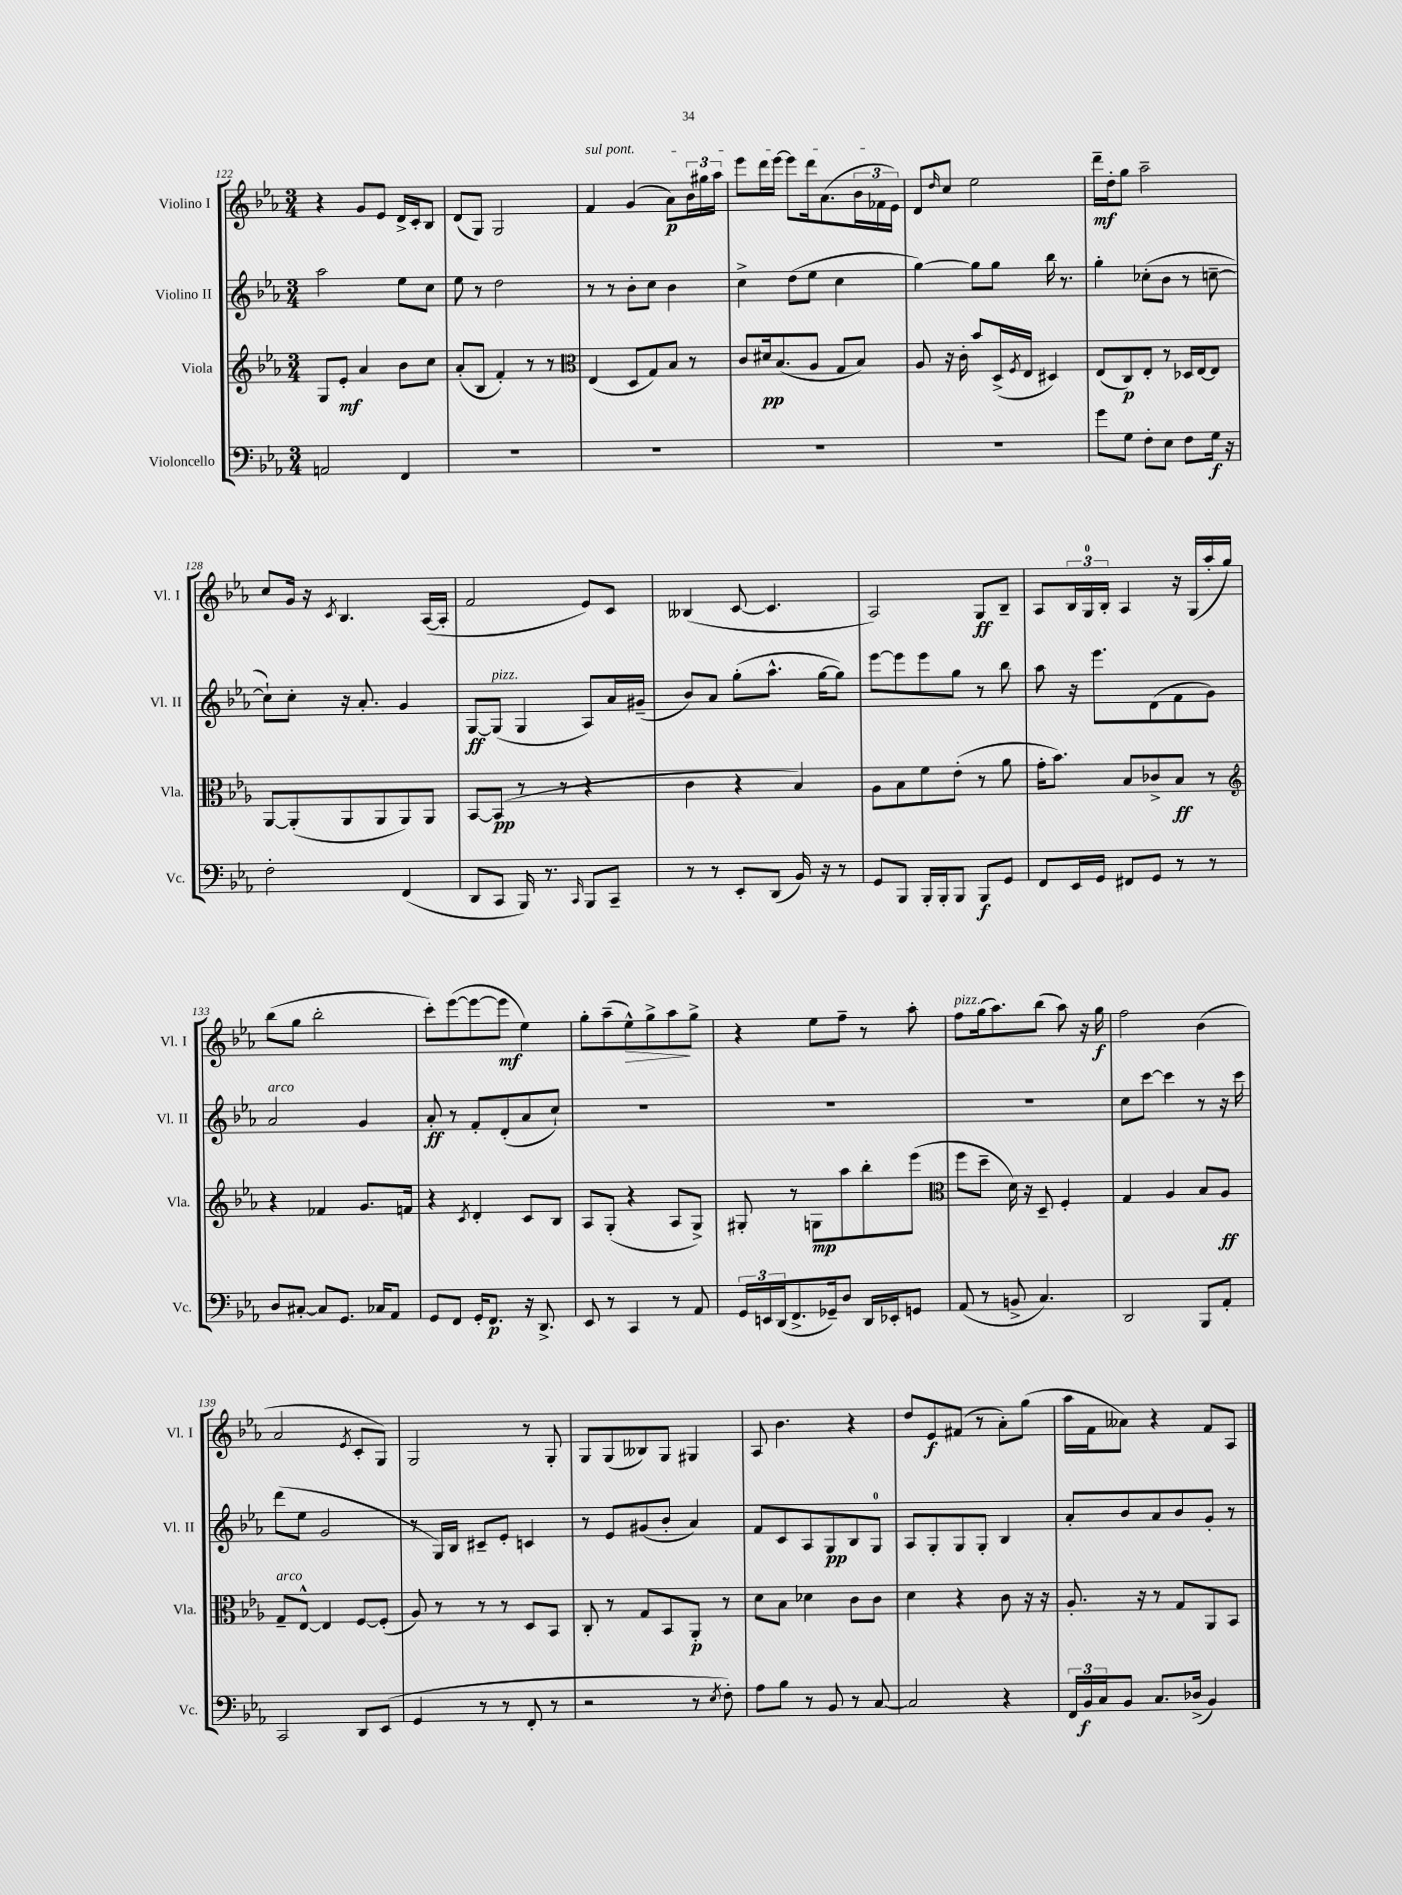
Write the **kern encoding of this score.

**kern	**kern	**kern	**kern
*staff4	*staff3	*staff2	*staff1
*clefF4	*clefG2	*clefG2	*clefG2
*k[b-e-a-]	*k[b-e-a-]	*k[b-e-a-]	*k[b-e-a-]
*M3/4	*M3/4	*M3/4	*M3/4
2AA/	8G/L	2aa-\	4r
.	8e-'/J	.	.
.	4a-/	.	8g/L
.	.	.	8e-/J
4FF/	8b-\L	8ee-\L	16d^/LL
.	.	.	16c'/J
.	8cc\J	8cc\J	8B-/J
=	=	=	=
2.r	(8a-'/L	8ee-\	(8d/L
.	8B-/J	8r	8G/J)
.	4f'/)	2dd\	2G/
.	8r	.	.
.	8r	.	.
=	=	=	=
*	*clefC3	*	*
2.r	(4E-/	8r	4f/
.	.	8r	.
.	8D/L	8b-'\L	(4g/
.	8G/)	8cc\J	.
.	8B-/J	4b-\	8a-\L)
.	8r	.	24b-\L
.	.	.	24gg#\
.	.	.	24aa-\JJ
=	=	=	=
2.r	8c/L	4cc^\	8eee-\L
.	16d#/k	.	16ddd\L
.	(8.B-/	.	[16eee-\JJ
.	.	(8dd\L	8eee-\]L
.	8A-/J	8ee-\J	16ddd\k
.	.	.	(8.a-\
.	8G/L	4cc\	.
.	8B-/J)	.	24b-\L
.	.	.	24f-\
.	.	.	24e-\JJ)
=	=	=	=
2.r	8A-/	[4gg\)	8d/L
.	.	.	16qqdd/
.	16r	.	8cc/J
.	16c'\	.	.
.	8b-/L	8gg\]L	2ee-\
.	(16D^/L	8gg\J	.
.	8qF/	.	.
.	16E-/JJ	.	.
.	4D#/)	16bb-\	.
.	.	8.r	.
=	=	=	=
8g\L	(8E-/L	4gg'\	16ddd~\LL
.	.	.	16dd'\J
8G\J	8C/)	.	8gg\J
8F'\L	8E-'/J	(8cc-'\L	2aa-~\
8E-\J	8r	8b-\J	.
8F\L	16D-/LL	8r	.
.	[16E-/J	.	.
16G\Jk	8E-/]J	[8cc~\	.
16r	.	.	.
=	=	=	=
2F'\	[8AA-/L	8cc`\]L)	8cc/L
.	(8AA-'/]	8cc'\J	16g/Jk
.	.	.	16r
.	.	.	8qc/
.	8AA-/	16r	4.B-/
.	.	8.a-'/	.
.	8AA-/	.	.
(4FF/	8AA-/)	4g/	.
.	8AA-/J	.	([16A-/LL
.	.	.	16A-'/]JJ
=	=	=	=
8DD/L	[8BB-/L	[8G/L	2f/
8CC/J	(8BB-/]J	(8G/]J	.
16BBB-/)	8r	4G/	.
8.r	.	.	.
.	8r	.	.
16qqCC/	.	.	.
8BBB-/L	4r	8A-/L)	8e-/L)
8CC~/J	.	16a-/L	8c/J
.	.	(16g#~/JJ	.
=	=	=	=
8r	4c\	8b-/L)	(4B--/
8r	.	8a-/J	.
8EE-'/L	4r	(8gg'\L	[8c/
(8DD/J	.	8.aa-^^\J	4.c/]
16BB-/)	4B-/)	.	.
16r	.	[16gg\LK	.
8r	.	8gg\]J)	.
=	=	=	=
8GG/L	8A-\L	[8eee-\L	2A-/)
8BBB-/J	8B-\	8eee-\]	.
16BBB-'/LL	8f\	8eee-\	.
16BBB-'/J	.	.	.
8BBB-/J	(8e-'\J	8gg\J	.
8BBB-/L	8r	8r	8G/L
8GG/J	8a-\	8bb-\	8B-~/J
=	=	=	=
8FF/L	16g'\LK	8aa-\	8A-/L
.	8.b-\J)	.	.
16EE-/L	.	16r	24B-/L
.	.	.	24G/
16GG/JJ	.	8.eee-\L	.
.	.	.	24B-'/JJ
8FF#/L	8B-/L	.	4A-/
8GG/J	8c-^/	(8d\	.
8r	8B-/J	8f\	16r
.	.	.	(16G/LL
8r	8r	8g\J)	16aa-'/
.	.	.	16gg/JJ)
=	=	=	=
*	*clefG2	*	*
8D/L	4r	2a-/	(8bb-\L
[8C#'/J	.	.	8gg\J
8C#/]L	4f-/	.	2bb-'\
8.GG/J	.	.	.
.	8.g/L	4g/	.
16C-/LK	.	.	.
8AA-/J	.	.	.
.	16f/Jk	.	.
=	=	=	=
8GG/L	4r	8a-'/	8ccc'\L)
8FF/J	.	8r	([8eee-\
.	8qc/	.	.
16GG'/LK	4d'/	8f'/L	8eee-\_
8.FF/J	.	.	.
.	.	(8d'/	8eee-\]J
16r	8c/L	8a-/	4ee-\)
8.DD^/	.	.	.
.	8B-/J	8cc`/J)	.
=	=	=	=
8EE-/	8A-/L	2.r	8gg'\L
8r	(8G'/J	.	(8aa-~\
4CC/	4r	.	8ee-^^\)
.	.	.	8gg^\
8r	8A-/L	.	8aa-\
8AA-/	8G^/J)	.	8gg^\J
=	=	=	=
24GG/LL	8G#'/	2.r	4r
24EE/	.	.	.
(24DD/J	.	.	.
8.FF^/	8r	.	.
.	8G\L	.	8ee-\L
16GG-~/k)	.	.	.
8D/J	8aa-\	.	8ff~\J
16DD/LL	8bb-'\	.	8r
16EE-'/J	.	.	.
8GG/J	(8eee-\J	.	8aa-'\
=	=	=	=
*	*clefC3	*	*
(8AA-/	8ff\L	2.r	8ff\L
8r	8dd~\J	.	(16gg\k
.	.	.	8.aa-\)
8BB^/	16d\)	.	.
.	16r	.	.
4.C/)	8D~/	.	(8bb-\J
.	4F'/	.	8aa-\)
.	.	.	16r
.	.	.	16gg\
=	=	=	=
2DD/	4G/	8cc\L	2ff\
.	.	[8ccc\J	.
.	4A-/	4ccc\]	.
8BBB-/L	8B-/L	8r	(4b-\
8AA-'/J	8A-/J	16r	.
.	.	16ccc\	.
=	=	=	=
2CC/	8G~/L	(8ddd\L	2a-/
.	[8E-^^/J	8ee-\J	.
.	4E-/]	2g/	.
.	.	.	8qe-/
8DD/L	[8F/L	.	8c'/L
(8EE-/J	(8F'/]J	.	8G/J)
=	=	=	=
4GG/	8A-/)	8r	2G/
.	8r	16G/LL)	.
.	.	16B-/JJ	.
8r	8r	8c#~/L	.
8r	8r	8e-'/J	.
8FF'/	8D/L	4c/	8r
8r	8BB-/J	.	8G'/
=	=	=	=
2r	8C'/	8r	8G/L
.	8r	8e-/L	(8G/
.	8G/L	(8g#/	8B--/)
.	8BB-/	8b-'/J	8G/J
8r	8AA-'/J	4a-/)	4G#/
8qE-/	.	.	.
8F'\)	8r	.	.
=	=	=	=
8A-\L	8d\L	8f/L	8A-/
8B-\J	8B-\J	8c/	4.b-\
8r	4d-\	8A-/	.
8BB-/	.	8G/	.
8r	8c\L	8B-/	4r
[8C/	8c\J	8G/J	.
=	=	=	=
2C/]	4d\	8A-/L	8dd/L
.	.	8G'/	8e-/
.	4r	8G/	(8f#/J
.	.	8G'/J	8r
4r	8c\	4B-/	8a-'\L)
.	16r	.	(8gg\J
.	16r	.	.
=	=	=	=
24FF/LL	8.A-'/	8a-'/L	16aa-\LL
24BB-/	.	.	.
.	.	.	16f\J
24C/J	.	.	.
8BB-/J	.	8b-/	8a--\J)
.	16r	.	.
8.C/L	8r	8a-/	4r
.	8G/L	8b-/	.
(16D-^/Jk	.	.	.
4BB-/)	8AA-/	8g'/J	8f/L
.	8BB-/J	8r	8A-/J
==	==	==	==
*-	*-	*-	*-
